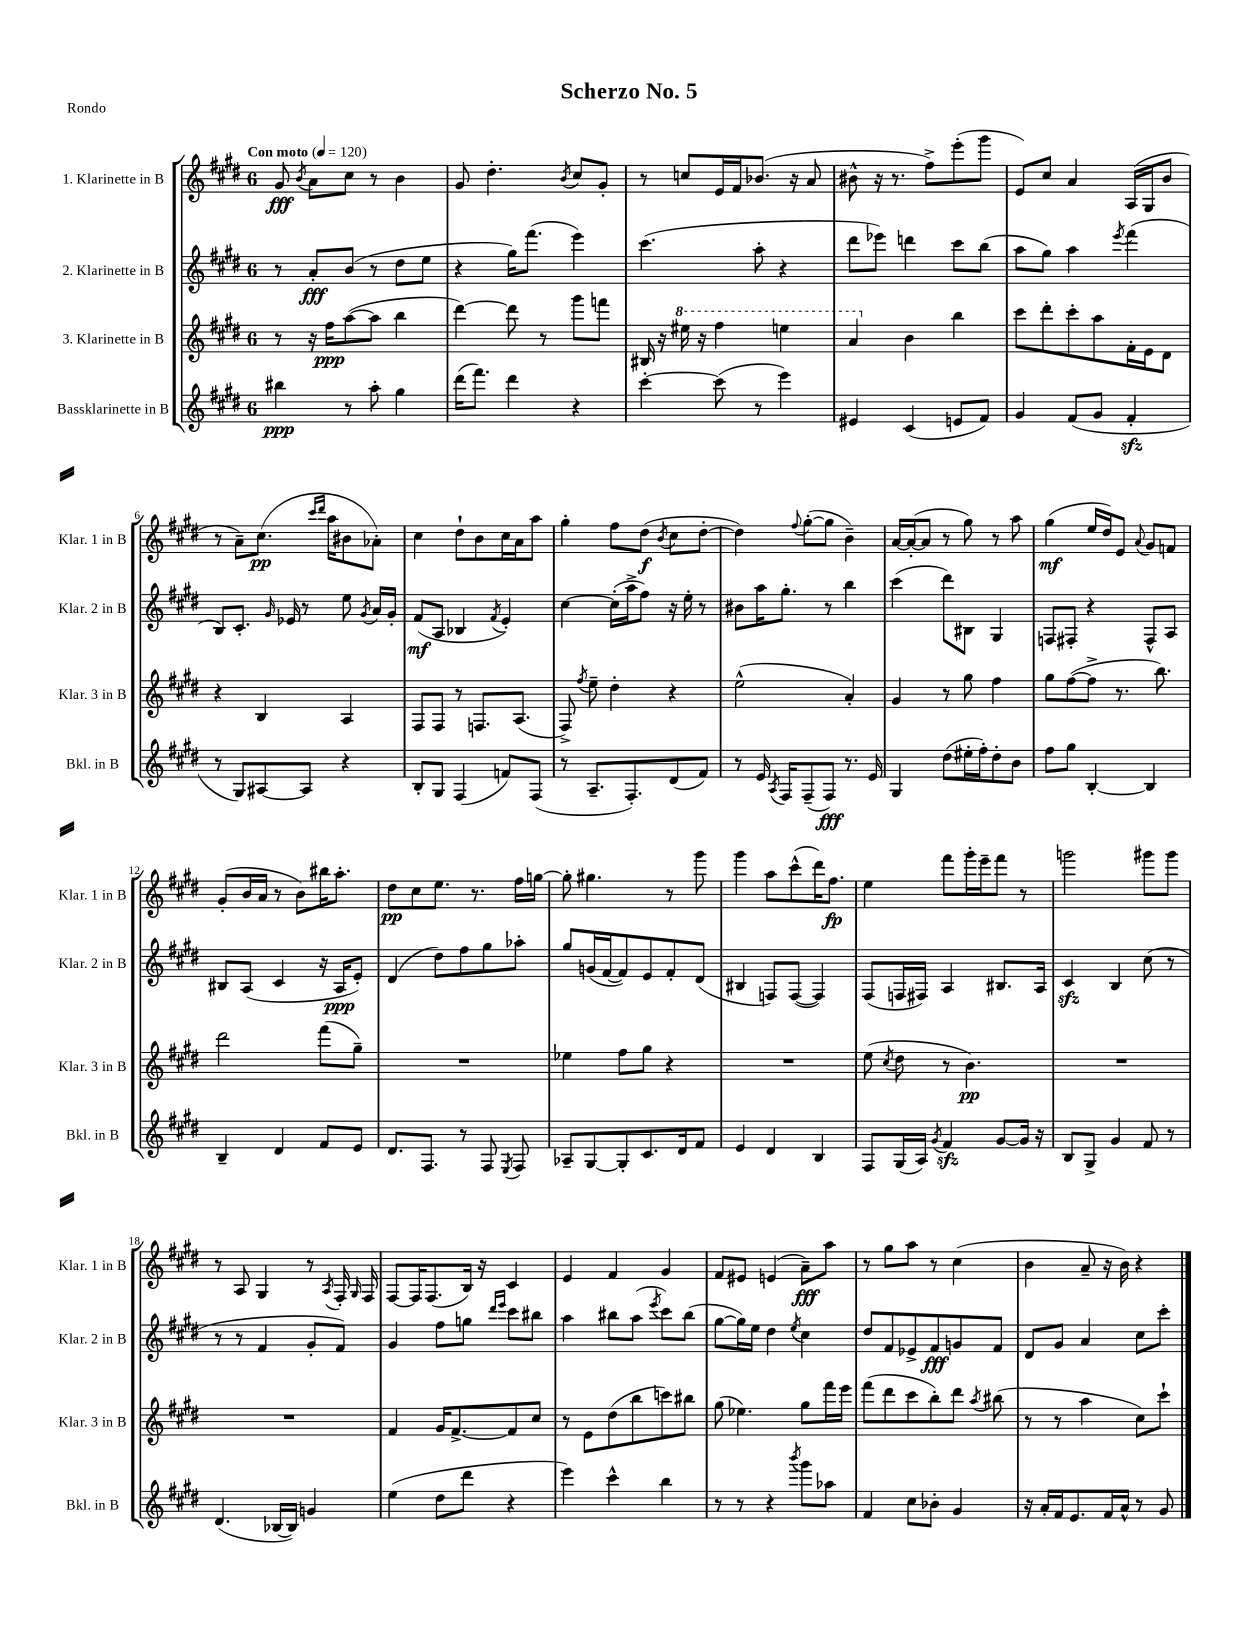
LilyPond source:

\header { title = "Scherzo No. 5" piece = "Rondo" }
<<
\new StaffGroup <<
\new Staff = "s0" \with { instrumentName = "1. Klarinette in B" shortInstrumentName = "Klar. 1 in B" } {
    \clef treble \key e \major \once \override Staff.TimeSignature.style = #'single-digit \time 6/8 \tempo "Con moto" 4 = 120
    \autoBeamOff gis'8\fff \acciaccatura { b'8 } a'8[ cis''8] r8 b'4 |
    gis'8 dis''4.-. \acciaccatura { b'8 } cis''8[ gis'8]-. |
    r8 c''8[ e'16 fis'16 bes'8.]( r16 a'8 |
    bis'8-^ r16 r8. fis''8[->) e'''8-.( gis'''8] |
    e'8[) cis''8] a'4 a16[( gis16 b'8] |
    r8 a'8[--) cis''8.]\pp( \grace { cis'''16[ dis'''16] } a''16[ bis'8 aes'8]-.) |
    cis''4 dis''8[-! b'8 cis''16 a'16 a''8] |
    gis''4-. fis''8[ dis''8]\f( \acciaccatura { b'8 } cis''8[ dis''8]~-. |
    dis''4) \appoggiatura { fis''8 } gis''8[~-.( gis''8] b'4--) |
    a'16[~ a'16~-.( a'8] r8 gis''8) r8 a''8 |
    gis''4\mf( e''16[ dis''16) e'8] \appoggiatura { a'8 } gis'8[ f'8] |
    gis'8[-.( b'16 a'16] r8 b'8[) bis''16 a''8.]-. |
    dis''8[\pp cis''8 e''8.] r8. fis''16[ g''16]~ |
    g''8-. gis''4. r8 gis'''8 |
    gis'''4 a''8[ cis'''8-^( dis'''16) fis''8.]\fp |
    e''4 fis'''8[ gis'''16-. e'''16-- fis'''8] r8 |
    g'''2 gis'''8[ gis'''8] |
    r8 a8 gis4 r8 \acciaccatura { a8 } fis16-. \grace { gis16 } fis16 |
    fis8[~ fis16 fis8.( b16]) r16 cis'4 |
    e'4 fis'4 gis'4 |
    fis'8[ eis'8] e'4( a'8[--\fff) a''8] |
    r8 gis''8[ a''8] r8 cis''4( |
    b'4 a'8-- r16 b'16) r4 \bar "|." |
}
\new Staff = "s1" \with { instrumentName = "2. Klarinette in B" shortInstrumentName = "Klar. 2 in B" } {
    \clef treble \key e \major \once \override Staff.TimeSignature.style = #'single-digit \time 6/8
    \autoBeamOff r8 a'8[-.\fff b'8]( r8 dis''8[ e''8] |
    r4 gis''16[) fis'''8.]( e'''4) |
    cis'''4.( a''8-. r4 |
    dis'''8[ ees'''8]) d'''4 cis'''8[ b''8]( |
    a''8[ gis''8]) a''4 \acciaccatura { e'''8 } fis'''4( |
    b8[) cis'8.]-. \grace { gis'16 } ees'16 r8 e''8 \acciaccatura { gis'8 } a'16[ gis'16]-. |
    fis'8[\mf( a8] bes4 \acciaccatura { fis'8 } e'4-.) |
    cis''4~ cis''16[-.( a''16-> fis''8]) r16 e''16-. r8 |
    bis'8[ a''16 gis''8.]-. r8 b''4 |
    cis'''4( dis'''8[) bis8] gis4 |
    f8[ fis8]-. r4 fis8[-^ a8] |
    bis8[ a8]( cis'4 r16 a16[\ppp e'8]-.) |
    dis'4( dis''8[) fis''8 gis''8 aes''8]-. |
    gis''8[ g'16( fis'16~ fis'8) e'8 fis'8-. dis'8]( |
    bis4 f8[) f8]~( f4) |
    fis8[( f16 fis16]) a4 bis8.[ a16] |
    cis'4\sfz b4 cis''8( r8 |
    r8 r8 fis'4 gis'8[-. fis'8]) |
    gis'4 fis''8[ g''8] \grace { dis'''16[ e'''16] } cis'''8[ bis''8] |
    a''4 bis''8[ a''8]( \acciaccatura { e'''8 } cis'''8[) bis''8]( |
    gis''8[~ gis''16) e''16] dis''4 \acciaccatura { e''8 } cis''4 |
    dis''8[ fis'8 ees'8-> fis'8\fff g'8 fis'8] |
    dis'8[ gis'8] a'4 cis''8[ cis'''8]-. \bar "|." |
}
\new Staff = "s2" \with { instrumentName = "3. Klarinette in B" shortInstrumentName = "Klar. 3 in B" } {
    \clef treble \key e \major \once \override Staff.TimeSignature.style = #'single-digit \time 6/8
    \autoBeamOff r8 r16 fis''16[\ppp a''8~( a''8] b''4 |
    dis'''4~) dis'''8 r8 gis'''8[ f'''8] |
    bis16 r16 \ottava #1 eis'''16 r16 fis'''4 e'''4 |
    a''4 \ottava #0 b'4 b''4 |
    cis'''8[ dis'''8-. cis'''8-. a''8 fis'16-. e'16 dis'8] |
    r4 b4 a4 |
    fis8[ fis8] r8 f8.[ a8.]( |
    fis8->) \acciaccatura { fis''8 } e''8-- dis''4-. r4 |
    e''2-^( a'4-.) |
    gis'4 r8 gis''8 fis''4 |
    gis''8[ fis''8~( fis''8]-> r8. b''8.) |
    dis'''2 fis'''8[( gis''8]--) |
    R2. |
    ees''4 fis''8[ gis''8] r4 |
    R2. |
    e''8( \acciaccatura { cis''8 } dis''8 r8 b'4.\pp) |
    R2. |
    R2. |
    fis'4 gis'16[ fis'8.~-> fis'8 cis''8] |
    r8 e'8[ dis''8( b''8 c'''8) bis''8] |
    gis''8( ees''4.) gis''8[ fis'''16 e'''16] |
    fis'''8[( dis'''8 cis'''8 b''8-.) dis'''8] \acciaccatura { a''8 } bis''8( |
    r8 r8 a''4 cis''8[) cis'''8]-! \bar "|." |
}
\new Staff = "s3" \with { instrumentName = "Bassklarinette in B" shortInstrumentName = "Bkl. in B" } {
    \clef treble \key e \major \once \override Staff.TimeSignature.style = #'single-digit \time 6/8
    \autoBeamOff bis''4\ppp r8 a''8-. gis''4 |
    dis'''16[( fis'''8.]) dis'''4 r4 |
    cis'''4~-. cis'''8( r8 e'''4) |
    eis'4 cis'4( e'8[ fis'8]) |
    gis'4 fis'8[( gis'8] fis'4-.\sfz |
    r8 gis8[) ais8~ ais8] r4 |
    b8[-. gis8] fis4( f'8[) fis8]( |
    r8 a8.[-- fis8.-.) dis'8( fis'8]) |
    r8 e'16 \acciaccatura { a8 } fis16[ fis8--( fis8]\fff) r8. e'16 |
    gis4 dis''8[( eis''16-. fis''16-.) dis''8-. b'8] |
    fis''8[ gis''8] b4~-. b4 |
    b4-- dis'4 fis'8[ e'8] |
    dis'8.[ fis8.] r8 fis8 \acciaccatura { e8 } fis8 |
    aes8[-- gis8~ gis8-. cis'8. dis'16 fis'8] |
    e'4 dis'4 b4 |
    fis8[ gis16( a16]) \acciaccatura { gis'8 } fis'4\sfz gis'8[~ gis'16] r16 |
    b8[ gis8]-> gis'4 fis'8 r8 |
    dis'4.( bes16[~ bes16]) g'4 |
    e''4( dis''8[ dis'''8] r4 |
    e'''4) cis'''4-^ b''4 |
    r8 r8 r4 \acciaccatura { b'''8 } gis'''8[ aes''8] |
    fis'4 cis''8[ bes'8]-. gis'4 |
    r16 a'16[-. fis'16 e'8. fis'16 a'16]-^ r8 gis'8 \bar "|." |
}
>>
>>
